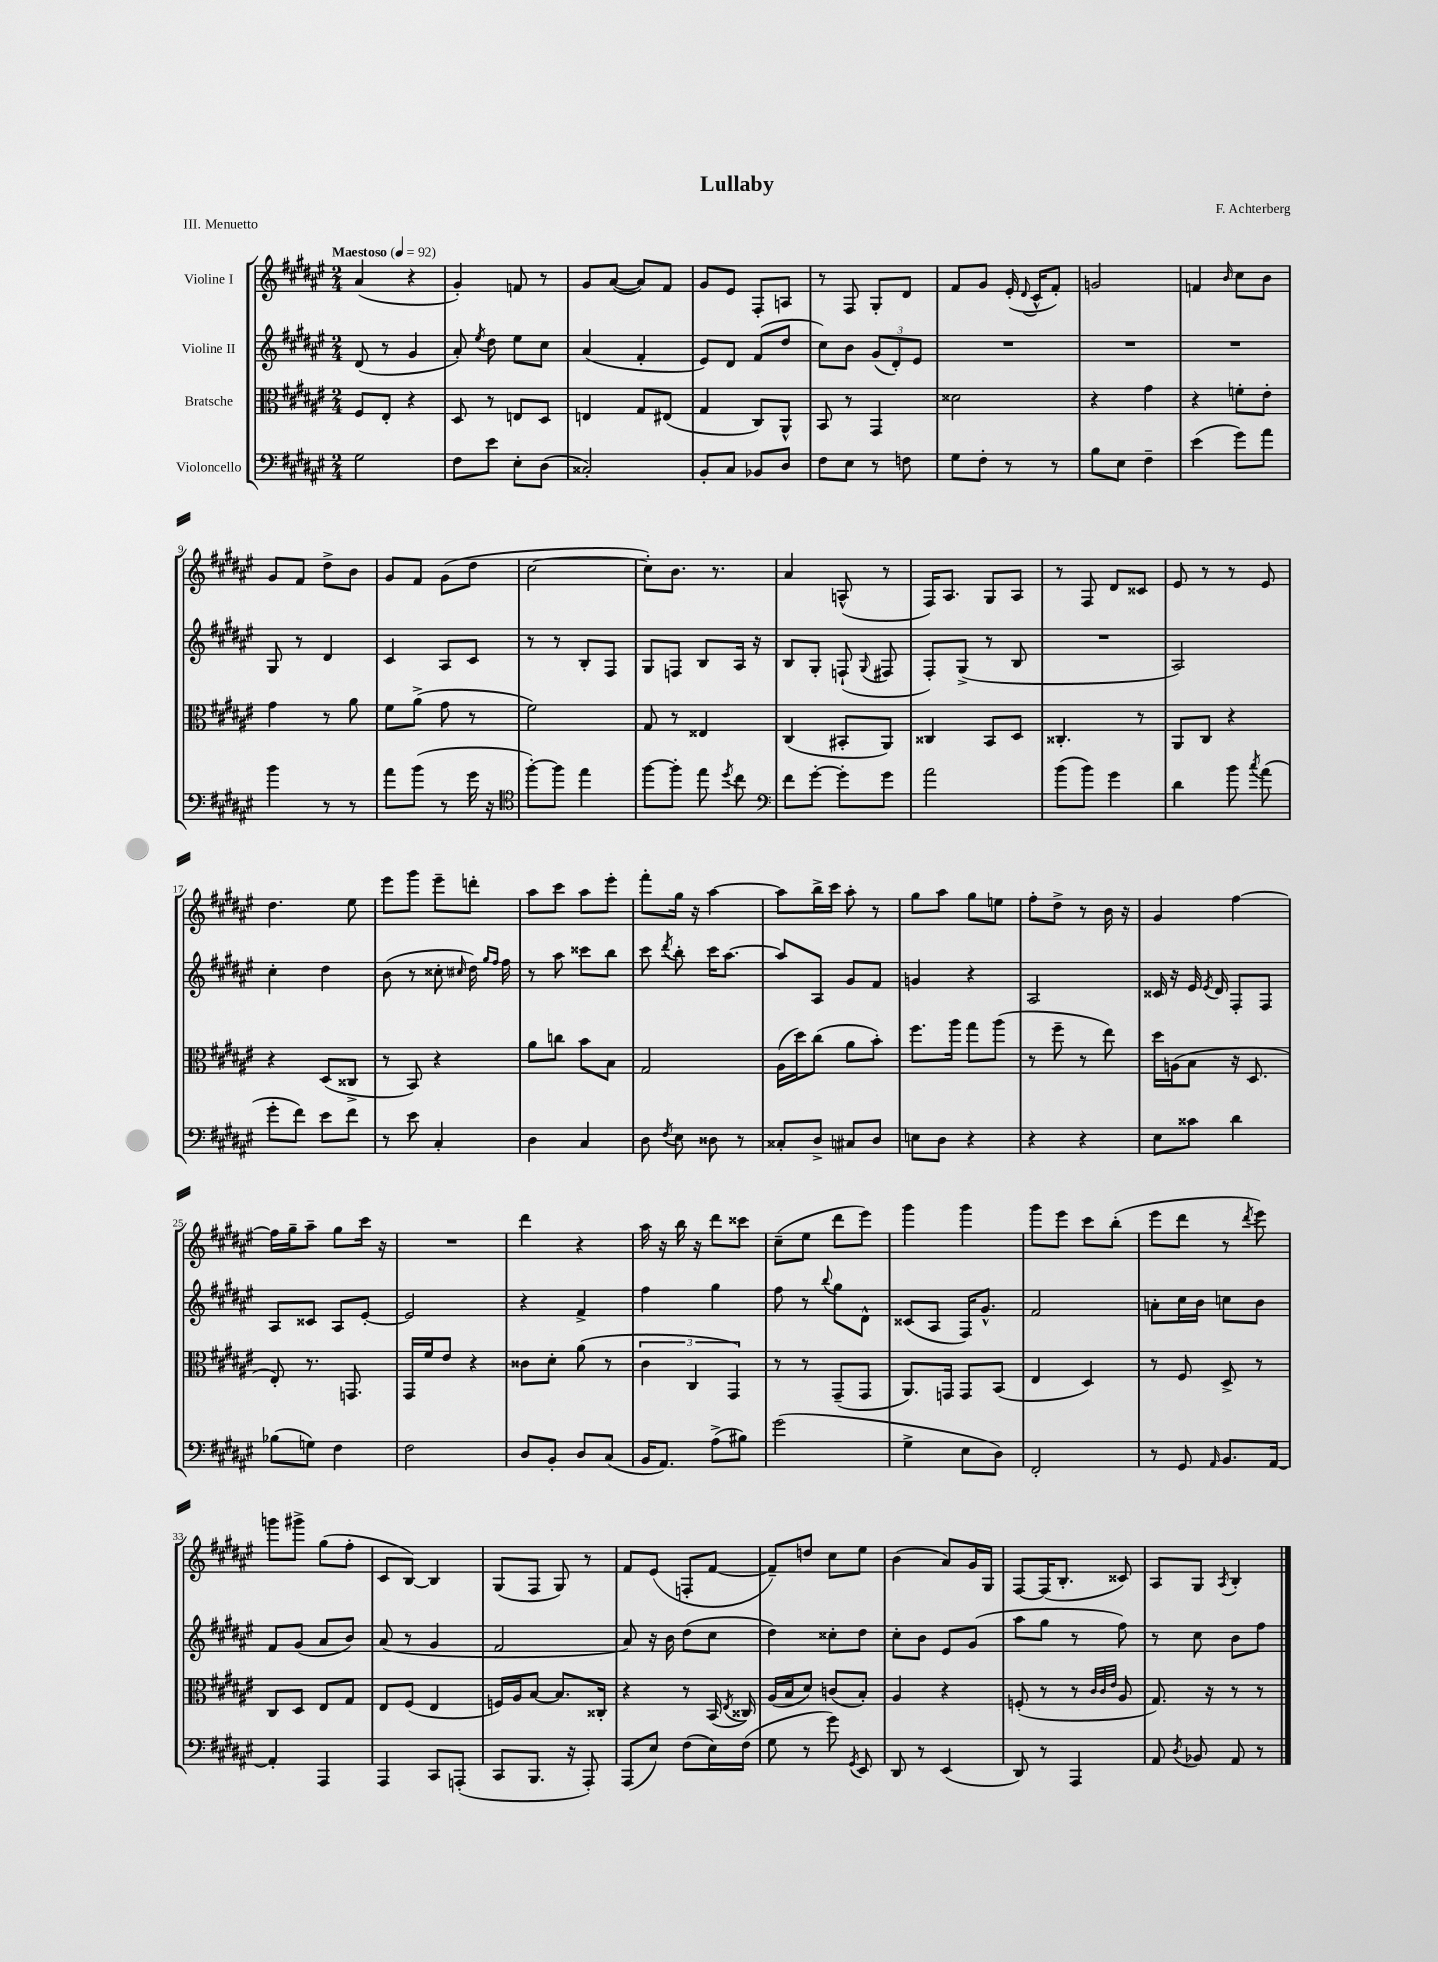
\header { title = "Lullaby" composer = "F. Achterberg" piece = "III. Menuetto" }
<<
\new StaffGroup <<
\new Staff = "s0" \with { instrumentName = "Violine I" } {
    \clef treble \key fis \major \numericTimeSignature \time 2/4 \tempo "Maestoso" 4 = 92
    \autoBeamOff ais'4( r4 |
    gis'4-.) f'8 r8 |
    gis'8[ ais'8]~( ais'8[) fis'8] |
    gis'8[ eis'8] fis8[-. a8] |
    r8 fis8 gis8[-. dis'8] |
    fis'8[ gis'8] eis'16-.( \appoggiatura { dis'8 } cis'16[-^ fis'8]-.) |
    g'2 |
    f'4 \grace { b'16 } cis''8[ b'8] |
    gis'8[ fis'8] dis''8[-> b'8] |
    gis'8[ fis'8] gis'8[( dis''8] |
    cis''2~ |
    cis''8[-.) b'8.] r8. |
    ais'4 a8-^( r8 |
    fis16[) ais8.] gis8[ ais8] |
    r8 fis8 dis'8[ cisis'8] |
    eis'8 r8 r8 eis'8 |
    dis''4. eis''8 |
    eis'''8[ gis'''8] eis'''8[-- d'''8]-. |
    ais''8[ cis'''8] ais''8[ eis'''8]-. |
    fis'''8[-. gis''16] r16 ais''4~ |
    ais''8[ b''16-> cis'''16] ais''8-. r8 |
    gis''8[ ais''8] gis''8[ e''8] |
    fis''8[-. dis''8]-> r8 b'16 r16 |
    gis'4 fis''4~ |
    fis''16[ gis''16-- ais''8]-- gis''8[ cis'''16] r16 |
    R2 |
    dis'''4 r4 |
    ais''16 r16 b''16 r16 dis'''8[ cisis'''8] |
    cis''8[--( eis''8] dis'''8[ eis'''8]) |
    gis'''4 gis'''4 |
    gis'''8[ eis'''8] cis'''8[ b''8]-.( |
    eis'''8[ dis'''8] r8 \acciaccatura { dis'''8 } eis'''8) |
    g'''8[ gis'''8]-> gis''8[( fis''8]-. |
    cis'8[ b8]~) b4 |
    gis8[( fis8] gis8) r8 |
    fis'8[ eis'8]( f8[-. fis'8]~ |
    fis'8[--) d''8] cis''8[ eis''8] |
    b'4( ais'8[) gis'16 gis16] |
    fis8[~ fis16( b8.]-. cisis'8) |
    ais8[ gis8] \acciaccatura { ais8 } b4-. \bar "|." |
}
\new Staff = "s1" \with { instrumentName = "Violine II" } {
    \clef treble \key fis \major \numericTimeSignature \time 2/4
    \autoBeamOff dis'8( r8 gis'4 |
    ais'8-.) \acciaccatura { eis''8 } dis''8 eis''8[ cis''8] |
    ais'4( fis'4-. |
    eis'8[) dis'8] fis'8[( dis''8] |
    cis''8[) b'8] \tuplet 3/2 { gis'8[( dis'8-.) eis'8] } |
    R2 |
    R2 |
    R2 |
    gis8 r8 dis'4 |
    cis'4 ais8[ cis'8] |
    r8 r8 b8[-. fis8] |
    gis8[ f8] b8[ ais16] r16 |
    b8[ gis8]-. f8-!( \appoggiatura { gis8 } fis8 |
    fis8[-.) gis8]->( r8 b8 |
    R2 |
    ais2) |
    cis''4-. dis''4 |
    b'8( r8 cisis''8-. \grace { cis''16 } dis''16) \grace { gis''16[ fis''16] } fis''16 |
    r8 ais''8 cisis'''8[ b''8] |
    cis'''8 \acciaccatura { dis'''8 } b''8-. cis'''16[ ais''8.]~ |
    ais''8[ ais8] gis'8[ fis'8] |
    g'4 r4 |
    ais2 |
    cisis'16 r16 eis'16 \acciaccatura { eis'8 } dis'16 fis8[-. fis8] |
    ais8[ cisis'8] ais8[ eis'8]~-. |
    eis'2 |
    r4 fis'4-> |
    fis''4 gis''4 |
    fis''8 r8 \appoggiatura { b''8 } gis''8[ dis'8]-^ |
    cisis'8[( ais8] fis16[) gis'8.]-^ |
    fis'2 |
    a'8[-. cis''16 b'16] c''8[ b'8] |
    fis'8[ gis'8]( ais'8[ b'8]) |
    ais'8( r8 gis'4 |
    fis'2 |
    ais'8) r16 b'16 dis''8[( cis''8] |
    dis''4) cisis''8[-. dis''8] |
    cis''8[-. b'8] eis'8[ gis'8]( |
    ais''8[ gis''8] r8 fis''8) |
    r8 cis''8 b'8[ fis''8] \bar "|." |
}
\new Staff = "s2" \with { instrumentName = "Bratsche" } {
    \clef alto \key fis \major \numericTimeSignature \time 2/4
    \autoBeamOff fis8[ eis8]-. r4 |
    dis8 r8 e8[ dis8] |
    e4 gis8[ eis8]( |
    gis4 cis8[) ais,8]-^ |
    b,8 r8 gis,4 |
    disis'2 |
    r4 gis'4 |
    r4 f'8[-. eis'8]-. |
    gis'4 r8 ais'8 |
    fis'8[ ais'8]->( gis'8 r8 |
    fis'2) |
    gis8 r8 eisis4 |
    cis4( bis,8[-. ais,8]) |
    cisis4 b,8[ dis8] |
    cisis4.-. r8 |
    ais,8[ cis8] r4 |
    r4 dis8[( cisis8]-> |
    r8 b,8) r4 |
    ais'8[ c''8] b'8[ b8] |
    gis2 |
    ais16[( dis''16) cis''8]( ais'8[ b'8]-.) |
    fis''8.[ ais''16] gis''8[ ais''8]( |
    r8 fis''8-- r8 eis''8) |
    dis''16[ a16( b8] r16 dis8. |
    eis8-.) r8. g,8. |
    gis,16[ fis'16 eis'8] r4 |
    cisis'8[ dis'8]-. ais'8( r8 |
    \tuplet 3/2 { cis'4 cis4 gis,4) } |
    r8 r8 gis,8[--( gis,8] |
    ais,8.[) g,16] g,8[ b,8]( |
    eis4 dis4) |
    r8 fis8 dis8-> r8 |
    cis8[ dis8] eis8[ gis8] |
    eis8[ fis8]( eis4 |
    f16[) ais16 b8]~ b8.[ cisis16]-. |
    r4 r8 b,16( \acciaccatura { eis8 } cisis16) |
    ais16[( b16 dis'8]) c'8[( b8]-.) |
    ais4 r4 |
    f8-.( r8 r8 \grace { cis'32[ cis'32 eis'32] } ais8 |
    gis8.) r16 r8 r8 \bar "|." |
}
\new Staff = "s3" \with { instrumentName = "Violoncello" } {
    \clef bass \key fis \major \numericTimeSignature \time 2/4
    \autoBeamOff gis2 |
    fis8[ eis'8] eis8[-. dis8]( |
    cisis2-.) |
    b,8[-. cis8] bes,8[ dis8] |
    fis8[ eis8] r8 f8 |
    gis8[ fis8]-. r8 r8 |
    b8[ eis8] fis4-- |
    eis'4( gis'8[) ais'8] |
    b'4 r8 r8 |
    ais'8[ b'8]( r8 gis'16 r16 |
    \clef tenor fis''8[~-.) fis''8] eis''4 |
    fis''8[~ fis''8]-. eis''8 \acciaccatura { dis''8 } cis''8 |
    \clef bass fis'8[ gis'8]~-. gis'8[-. gis'8] |
    ais'2 |
    b'8[( b'8]) gis'4 |
    dis'4 b'8 \acciaccatura { cis''8 } ais'8( |
    gis'8[-. fis'8]) eis'8[ fis'8] |
    r8 eis'8 cis4-. |
    dis4 cis4 |
    dis8 \acciaccatura { fis8 } eis8 disis8 r8 |
    cisis8[-. dis8]-> cis8[ dis8] |
    e8[ dis8] r4 |
    r4 r4 |
    eis8[ cisis'8] dis'4 |
    bes8[( g8]) fis4 |
    fis2 |
    dis8[ b,8]-. dis8[ cis8]( |
    b,16[ ais,8.]) ais8[->( bis8]) |
    gis'2( |
    gis4-> eis8[ dis8]) |
    fis,2-. |
    r8 gis,8 \grace { ais,16 } b,8.[ ais,16]~ |
    ais,4-. ais,,4 |
    ais,,4 cis,8[ a,,8]-.( |
    cis,8[ b,,8.] r16 ais,,8-.) |
    ais,,8[( eis8]) fis8[( eis16) fis16]( |
    gis8 r8 gis'8) \acciaccatura { gis,8 } eis,8 |
    dis,8 r8 eis,4( |
    dis,8) r8 ais,,4 |
    ais,8 \acciaccatura { dis8 } bes,8 ais,8 r8 \bar "|." |
}
>>
>>
